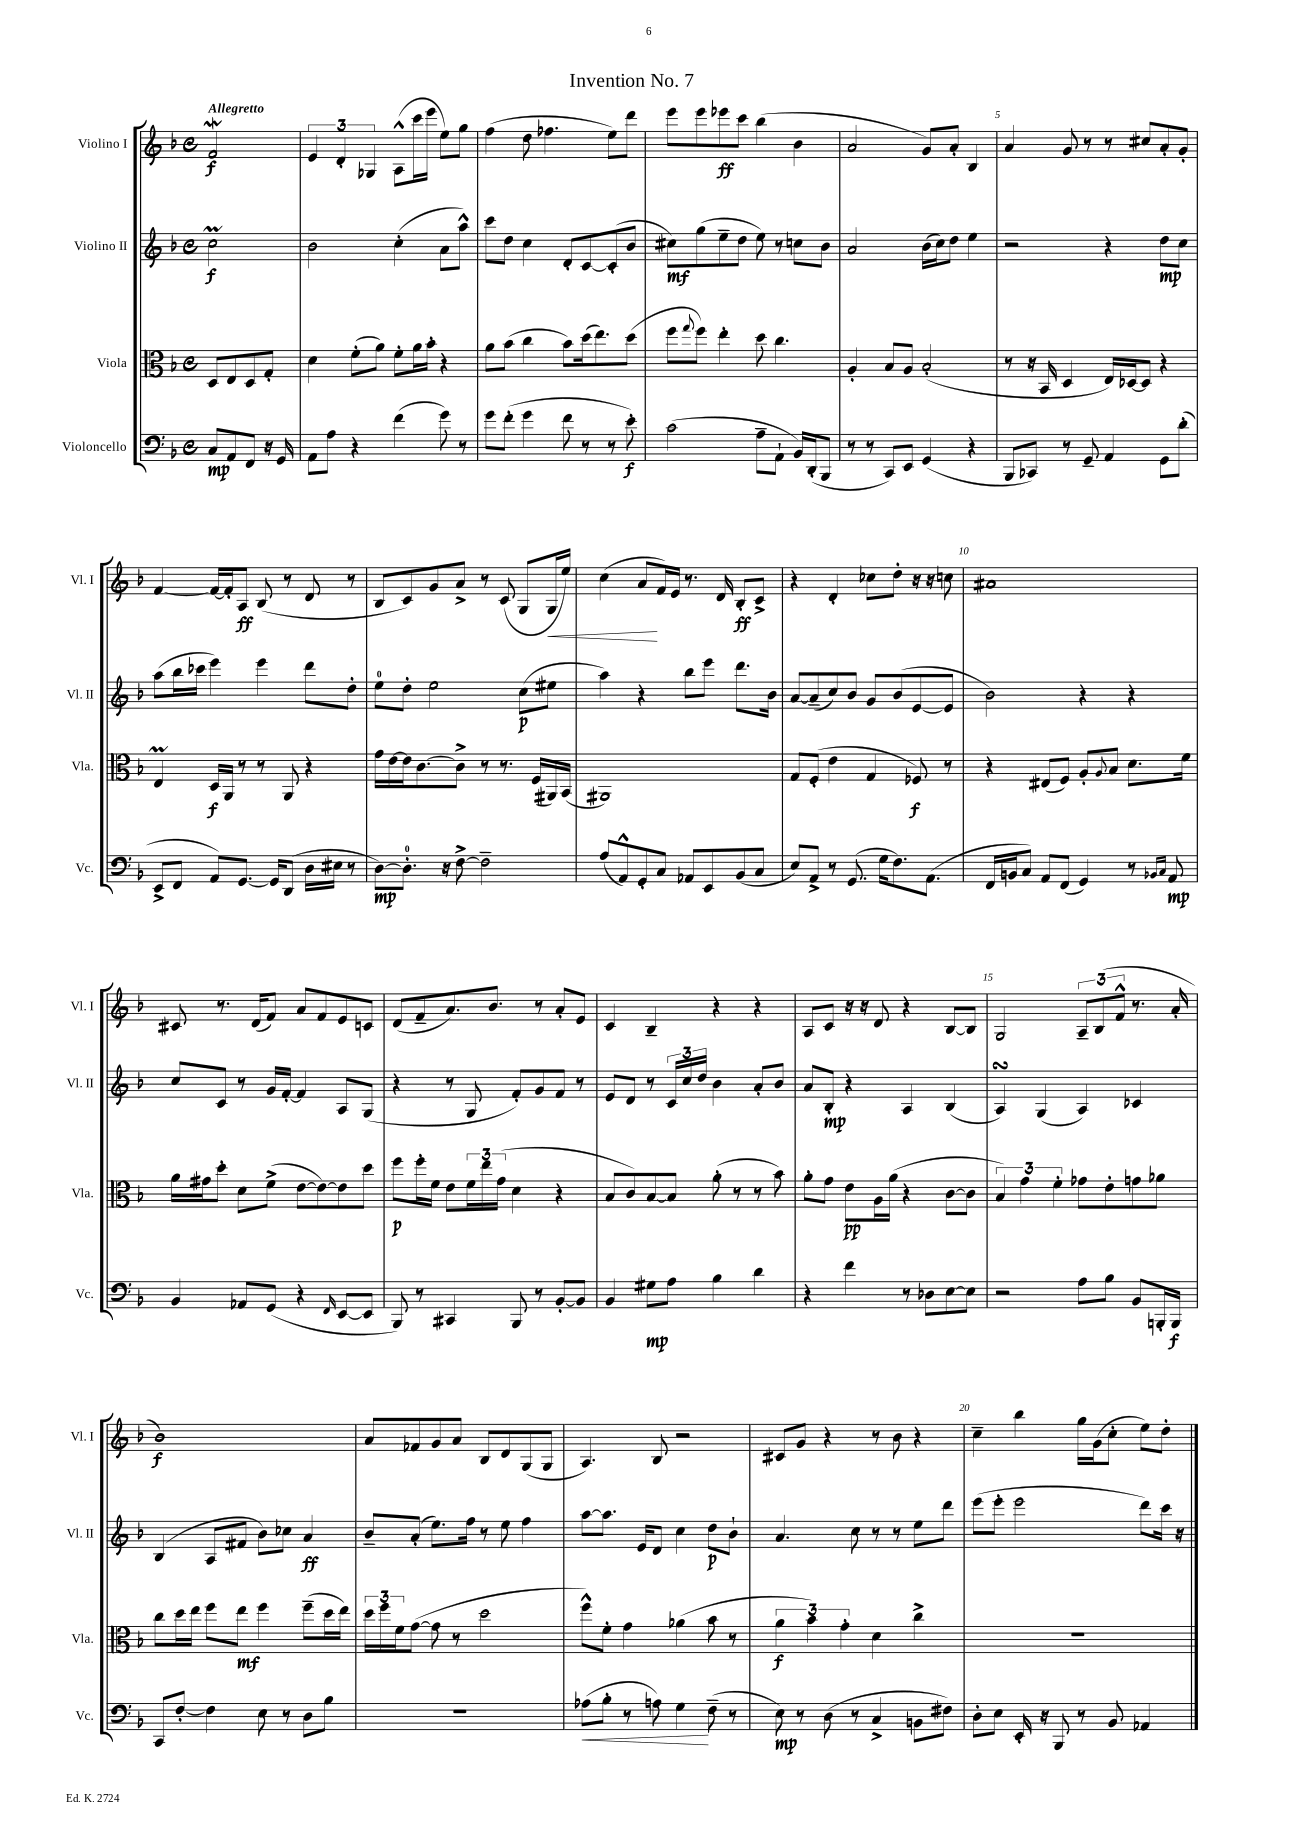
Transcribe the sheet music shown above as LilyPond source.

\header { title = "Invention No. 7" }
<<
\new StaffGroup <<
\new Staff = "s0" \with { instrumentName = "Violino I" shortInstrumentName = "Vl. I" } {
    \clef treble \key f \major \defaultTimeSignature \time 4/4 \partial 2 \tempo "Allegretto"
    f'2\mordent\f |
    \tuplet 3/2 { e'4 d'4-. ges4 } a8-^( c'''16 e'''16 e''8) g''8 |
    f''4( d''8 fes''4. e''8) d'''8 |
    e'''8 e'''8 ees'''8\ff c'''8 bes''4( bes'4 |
    a'2 g'8) a'8-. bes4 |
    a'4 g'8 r8 r8 cis''8 a'8-. g'8-. |
    f'4~ f'16~ f'16-. a8\ff bes8( r8 d'8 r8 |
    bes8 c'8) g'8 a'8-> r8 c'8( g8 g16\< e''16) |
    c''4( a'8\! f'16) e'16 r8. d'16 bes8-.\ff c'8-> |
    r4 d'4-. ces''8 d''8-. r16 r16 c''8 |
    ais'1 |
    cis'8 r8. d'16( f'8) a'8 f'8 e'8 c'8 |
    d'8( f'8-- a'8.) bes'8. r8 a'8-. e'8 |
    c'4 bes4-- r4 r4 |
    a8 c'8 r16 r16 d'8 r4 bes8~ bes8 |
    g2 \tuplet 3/2 { a8-- bes8( f'8-^ } r8. a'16-. |
    bes'1\f) |
    a'8 fes'8 g'8 a'8 bes8 d'8 g8( g8 |
    a4.) bes8 r2 |
    cis'8 g'8 r4 r8 bes'8 r4 |
    c''4-- bes''4 g''16 g'16( c''8-. e''8) d''8-. \bar "|." |
}
\new Staff = "s1" \with { instrumentName = "Violino II" shortInstrumentName = "Vl. II" } {
    \clef treble \key f \major \defaultTimeSignature \time 4/4 \partial 2
    c''2\prall\f |
    bes'2 c''4-.( a'8 a''8-^) |
    c'''8 d''8 c''4 d'8-. c'8~ c'8-.( bes'8 |
    cis''8\mf) g''8( e''8-- d''8 e''8) r8 c''8 bes'8 |
    a'2 bes'16( c''16) d''8 e''4 |
    r2 r4 d''8\mp c''8 |
    a''8( bes''16 ces'''16 e'''4) e'''4 d'''8 d''8-. |
    e''8-0 d''8-. e''2 c''8\p( eis''8 |
    a''4) r4 bes''8 e'''8 d'''8. bes'16 |
    a'8~ a'8--( c''8) bes'8 g'8 bes'8( e'8~ e'8 |
    bes'2) r4 r4 |
    c''8 c'8 r8 g'16 f'16~-. f'4 a8 g8( |
    r4 r8 g8 f'8-.) g'8 f'8 r8 |
    e'8 d'8 r8 \tuplet 3/2 { c'16 c''16 d''16 } bes'4 a'8-. bes'8 |
    a'8 bes8-.\mp r4 a4 bes4( |
    a4\turn) g4( a4) ces'4 |
    bes4( a8 fis'8 bes'8) ces''8 a'4\ff |
    bes'8-- a'8-.( e''8.) f''16 r8 e''8 f''4 |
    a''8~ a''8. e'16 d'8 c''4 d''8\p bes'8-! |
    a'4. c''8 r8 r8 e''8 d'''8 |
    e'''8( e'''8-. e'''2 d'''8) c'''16 r16 \bar "|." |
}
\new Staff = "s2" \with { instrumentName = "Viola" shortInstrumentName = "Vla." } {
    \clef alto \key f \major \defaultTimeSignature \time 4/4 \partial 2
    d8 e8 d8 g8-. |
    d'4 f'8-.( a'8) f'8-. a'16 bes'16-. r4 |
    a'8 bes'8( c''4 bes'8) d''16( e''8.) d''8( |
    f''8 \appoggiatura { g''8 } f''8) e''4-. d''8 c''4. |
    a4-. bes8 a8 bes2-.( |
    r8 r16 bes,16 d4 e16) des16~ des8 r4 |
    e4\prall d16\f a,16 r8 r8 a,8 r4 |
    g'16 e'16~ e'16 c'8.~ c'8-> r8 r8. f16( ais,16) bes,16( |
    ais,1) |
    g8 f8-.( e'4 g4 fes8\f) r8 |
    r4 eis8( f8) a8-. \appoggiatura { a8 } bes8 d'8. f'16 |
    a'16 gis'16 d''8-. d'8 f'8->( e'8~ e'8~) e'8 d''8 |
    f''8\p f''16-. f'16 e'8 \tuplet 3/2 { f'16 e''16 g'16( } d'4 r4 |
    bes8 c'8) bes8~ bes8 a'8-.( r8 r8 bes'8) |
    a'8-. g'8 e'8\pp a16 a'16( r4 c'8~ c'8 |
    \tuplet 3/2 { bes4) g'4 f'4-. } ges'8 e'8-. g'8 aes'8 |
    c''8 d''16 e''16 f''8 e''8\mf f''4 f''8--( d''16 e''16) |
    \tuplet 3/2 { d''16 f''16 f'16 } g'8~( g'8 r8 d''2 |
    f''8-^) f'8-. g'4 aes'4( bes'8 r8 |
    \tuplet 3/2 { a'4\f bes'4) g'4-. } d'4 c''4-> |
    R1 \bar "|." |
}
\new Staff = "s3" \with { instrumentName = "Violoncello" shortInstrumentName = "Vc." } {
    \clef bass \key f \major \defaultTimeSignature \time 4/4 \partial 2
    c8\mp a,8 f,8 r16 g,16 |
    a,8 a8 r4 f'4( g'8) r8 |
    g'8 f'8-.( g'4 f'8 r8 r8 e'8-.\f) |
    c'2( a8-- a,8-! bes,16) d,16-.( bes,,8 |
    r8 r8 c,8) e,8 g,4( r4 |
    bes,,8 ces,8) r8 g,8-- a,4 g,8 d'8-.( |
    e,8-> f,8 a,8) g,8.~ g,16 d,8( d16 eis16 r8 |
    d8~\mp) d8.-0-. r16 f8~-> f2-- |
    a8( a,8-^) g,8-. c8 aes,8 e,8 bes,8( c8 |
    e8) a,8-> r8 g,8.( g16 f8.) a,8.( |
    f,16 b,16 c8) a,8 f,8( g,4) r8 \grace { bes,16 c16 } a,8\mp |
    bes,4 aes,8 g,8( r4 \grace { f,16 } e,8~ e,8 |
    bes,,8) r8 cis,4 bes,,8 r8 bes,8~-. bes,8 |
    bes,4 gis8\mp a8 bes4 d'4 |
    r4 f'4 r8 des8 e8~ e8 |
    r2 a8 bes8 bes,8 b,,16-. b,,16\f |
    c,8 f8~-. f4 e8 r8 d8 bes8 |
    r1 |
    aes8\<( bes8-. r8 a8) g4\! f8--( r8 |
    e8\mp) r8 d8( r8 c4-> b,8 fis8) |
    d8-. e8 e,16-. r16 bes,,8 r8 bes,8 aes,4 \bar "|." |
}
>>
>>
\layout { \context { \Score \override BarNumber.break-visibility = ##(#f #t #t) barNumberVisibility = #(every-nth-bar-number-visible 5) } }
